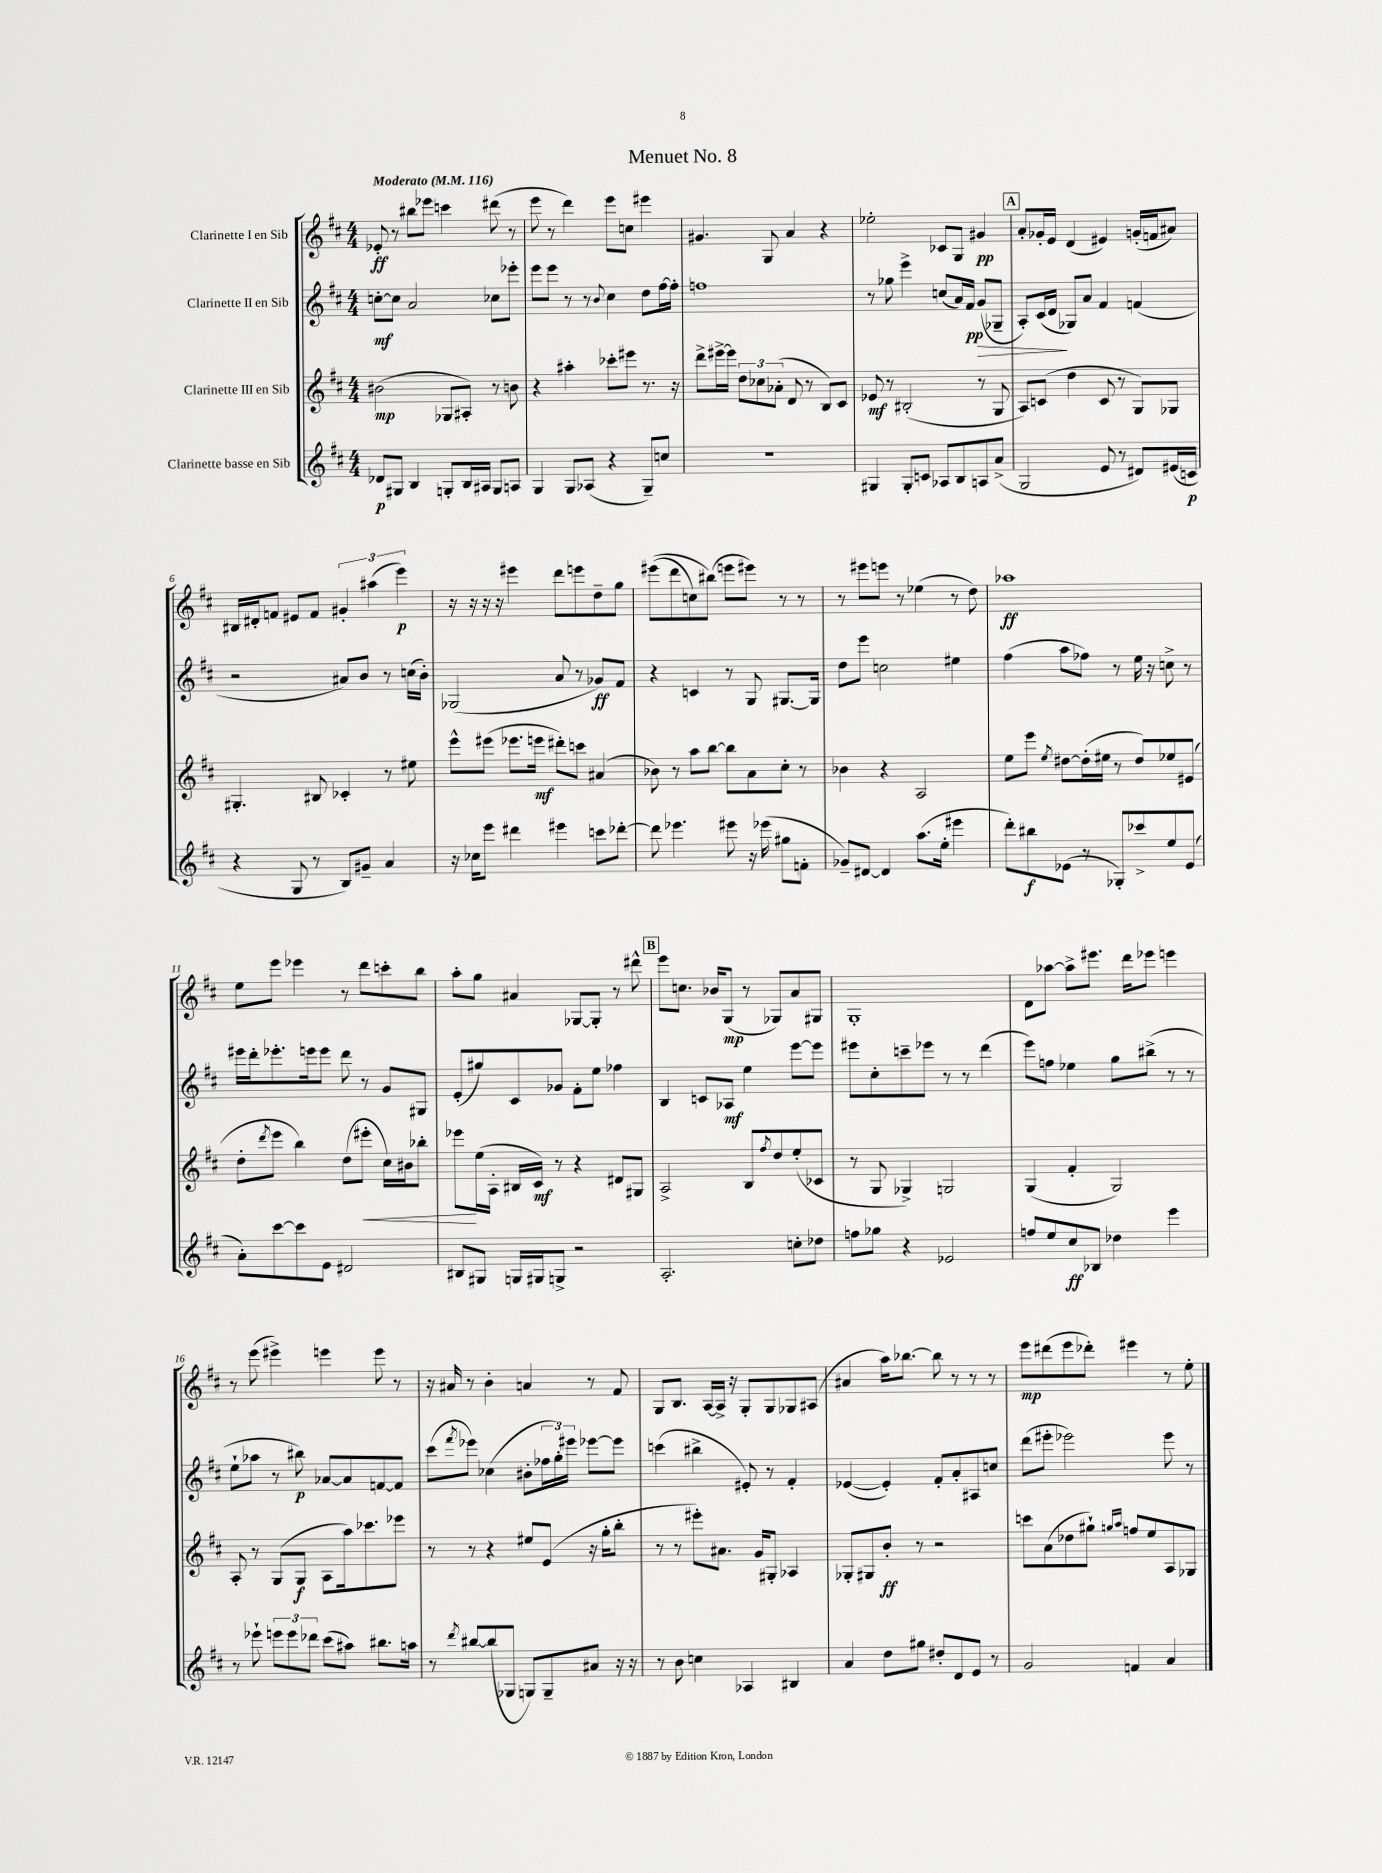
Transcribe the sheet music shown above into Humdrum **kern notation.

**kern	**dynam	**kern	**dynam	**kern	**dynam	**kern	**dynam
*part4	*part4	*part3	*part3	*part2	*part2	*part1	*part1
*staff4	*staff4	*staff3	*staff3	*staff2	*staff2	*staff1	*staff1
*I"Clarinette basse en Sib	*	*I"Clarinette III en Sib	*	*I"Clarinette II en Sib	*	*I"Clarinette I en Sib	*
*clefG2	*	*clefG2	*	*clefG2	*	*clefG2	*
*k[f#c#]	*	*k[f#c#]	*	*k[f#c#]	*	*k[f#c#]	*
*M4/4	*	*M4/4	*	*M4/4	*	*M4/4	*
*MM116	*	*MM116	*	*MM116	*	*MM116	*
=1	=1	=1	=1	=1	=1	=1	=1
!	!	!	!	!	!	!LO:TX:a:B:t=Moderato	!
8d-X/L	p	(2b#X\	mp	[8ccn'\L	mf	8e-X'/	ff
8G#X/J	.	.	.	8cc\J]	.	8r	.
4B/	.	.	.	2a/	.	8bb#X\L	.
.	.	.	.	.	.	8eee-X\J	.
8Gn'/L	.	8G-X/L	.	.	.	4cccn\	.
16B/L	.	8A#X'/J)	.	.	.	.	.
16A#X/JJ	.	.	.	.	.	.	.
8G/L	.	8r	.	8cc-X\L	.	(8ddd#X\	.
8An/J	.	8bn\	.	8eee-X'\J	.	8r	.
=2	=2	=2	=2	=2	=2	=2	=2
4G/	.	4r	.	8eee\L	.	8eee\	.
.	.	.	.	8eee\J	.	8r	.
8G/L	.	4aa#X'\	.	8r	.	4ddd\)	.
(8A-X/J	.	.	.	8r	.	.	.
.	.	.	.	8qqb/	.	.	.
4r	.	8ccc-X'\L	.	4cc#\	.	8eee\L	.
.	.	8eee#X\J	.	.	.	8ccn\J	.
8G~/L)	.	8.r	.	8dd\L	.	4eee#X\	.
8ccn/J	.	.	.	[16ff#\L	.	.	.
.	.	16r	.	16ff#'\JJ]	.	.	.
=3	=3	=3	=3	=3	=3	=3	=3
1r	.	8ddd^\L	.	1ffn	.	4.g#X/	.
.	.	[16eee#X^\L	.	.	.	.	.
.	.	16eee#\JJ]	.	.	.	.	.
.	.	12dd\L	.	.	.	.	.
.	.	12cc-X\	.	.	.	.	.
.	.	.	.	.	.	8G/	.
.	.	(12a-X'\J	.	.	.	.	.
.	.	8d/	.	.	.	4a/	.
.	.	8r	.	.	.	.	.
.	.	8B/L)	.	.	.	4r	.
.	.	8c#/J	.	.	.	.	.
=4	=4	=4	=4	=4	=4	=4	=4
4G#X/	.	8e-X/	mf	8r	.	2ee-X'\	.
.	.	8r	.	8gg-X\	.	.	.
8G#'/L	.	(2B#X'/	.	4eee^\	.	.	.
8cn/J	.	.	.	.	.	.	.
8A-X/L	.	.	.	(8ccn/L	.	8c-X/L	.
8B/	.	.	.	16a/L)	.	8G/J	.
.	.	.	.	16f#/JJ	pp	.	.
!	!	!	!	!	!LO:HP:b	!	!
8An/	.	8r	.	(8g/L	>	4g#X/	pp
(8a^/J	.	8G/	.	8G-X~/J	.	.	.
!!LO:REH:place=s1:t=A
=5	=5	=5	=5	=5	=5	=5	=5
2G/	.	8A/L)	.	8A'/L)	.	8a'/L	.
.	.	(8cn/J	.	(16c#/L	.	16g-X'/L	.
.	.	.	.	16d/JJ	.	16e/JJ	.
.	.	4dd\	.	8G-X/L)	]	(4d/	.
.	.	.	.	8a/J	.	.	.
8e/	.	8c/	.	4f#/	.	4e#X/)	.
8r	.	8r	.	.	.	.	.
8d#X/L)	.	8G/L)	.	(4fn/	.	(16gn'/LL	.
.	.	.	.	.	.	16fn/J	.
(16e#X/L	.	8G-X/J	.	.	.	8a#X/J)	.
16cn/JJ	p	.	.	.	.	.	.
!!LO:LB:g=z
=6	=6	=6	=6	=6	=6	=6	=6
4r	.	4.G#X'/	.	2r	.	16B#X/LL	.
.	.	.	.	.	.	16d#X'/J	.
.	.	.	.	.	.	8fn/J	.
8G/	.	.	.	.	.	8e#X/L	.
8r	.	8B#X/	.	.	.	8f/J	.
8B/L)	.	4c-X'/	.	8a#X/L)	.	6g#X'/	.
8g#X~/J	.	.	.	8b/J	.	.	.
.	.	.	.	.	.	(6aa#X\	.
4a/	.	8r	.	8r	.	.	.
.	.	.	.	.	.	6eee\)	p
.	.	8ee#X\	.	(16ccn\LL	.	.	.
.	.	.	.	16b'\JJ)	.	.	.
=7	=7	=7	=7	=7	=7	=7	=7
16r	.	8eee^^\L	.	(2G-X/	.	16r	.
16cc-X\KL	.	.	.	.	.	16r	.
8eee\J	.	(8eee#X\J	.	.	.	16r	.
.	.	.	.	.	.	16r	.
4ddd#X\	.	8.eee-X\L	.	.	.	4eee#X\	.
.	.	16eeen\Jk	mf	.	.	.	.
4eee#X\	.	8ddd#X'\L)	.	8a/	.	8ddd\L	.
.	.	8cccn\J	.	8r	.	8eeen\	.
8cccn\L	.	(4a#X/	.	8g-X/L)	ff	8dd~\	.
[8ddd-X'\J	.	.	.	8f#/J	.	8gg\J	.
=8	=8	=8	=8	=8	=8	=8	=8
8ddd-\]	.	8b-X\)	.	4r	.	((8eee#X\L	.
4.eee-X\	.	8r	.	.	.	8ddd\	.
.	.	8aa\L	.	4cn/	.	8ccn\)	.
.	.	[8bb\J	.	.	.	(8bb#X\J)	.
8eee#X\	.	8bb\L]	.	8r	.	8eeen\L	.
16r	.	8a\	.	8G/	.	8eee#X\J)	.
(16eee-X\	.	.	.	.	.	.	.
8gg#X\L	.	8cc#'\J	.	[8.G#X/L	.	8r	.
8fn'\J	.	8r	.	.	.	8r	.
.	.	.	.	16G#/Jk]	.	.	.
=9	=9	=9	=9	=9	=9	=9	=9
8g-X~/L)	.	4b-X\	.	8dd\L	.	8r	.
[8d#X/J	.	.	.	8eee\J	.	8eee#X\L	.
4d#/]	.	4r	.	2ccn\	.	8eeen\J	.
.	.	.	.	.	.	8r	.
(8.aa\L	.	2A/	.	.	.	(4ee-X\	.
16ee'\Jk	.	.	.	.	.	.	.
4eee#X\	.	.	.	4ee#X\	.	8r	.
.	.	.	.	.	.	8dd\)	.
=10	=10	=10	=10	=10	=10	=10	=10
8ddd'\L)	.	8ee\L	.	(4ff#\	.	1aa-X	ff
8bb#X\	f	8eee\J	.	.	.	.	.
.	.	8qee/	.	.	.	.	.
(8e-X\J	.	[8dd#X\L	.	8aa\L	.	.	.
8r	.	(16dd#'\L]	.	8ff-X\J)	.	.	.
.	.	16ee#X\JJ	.	.	.	.	.
8G-X'/L)	.	8r	.	8r	.	.	.
8ccc-X^/	.	8dd#/L)	.	16ee\	.	.	.
.	.	.	.	16r	.	.	.
8ee/	.	8ee-X/	.	8ccn^\	.	.	.
(8e-/J	.	(8e#X/J	.	8r	.	.	.
!!LO:LB:g=z
=11	=11	=11	=11	=11	=11	=11	=11
8a'\L)	.	8dd'\L	.	16eee#X\LL	.	8ee\L	.
.	.	.	.	16ddd'\J	.	.	.
.	.	8qddd/	.	.	.	.	.
[8ccc#\	.	8eee\J	.	8.eee-X'\	.	8eee\J	.
8ccc#\]	.	4bb\)	.	.	.	4eee-X\	.
.	.	.	.	16eeen\k	.	.	.
8e\J	.	.	.	8eee\J	.	.	.
2d#X/	.	(8dd\L	.	8ddd\	.	8r	.
!	!	!	!LO:HP:b	!	!	!	!
.	.	8eee#X'\J	<	8r	.	8ddd\L	.
.	.	16cc#\LL)	.	8g/L	.	8cccn'\	.
.	.	16b#X\J	.	.	.	.	.
.	.	8bb-X'\J	.	8G#X/J	.	8bb\J	.
=12	=12	=12	=12	=12	=12	=12	=12
8B#X/L	.	8eee-X\L	.	(8e'/L	.	8aa'\L	.
8G#X/J	.	(16ee\L	[	8gg#X/)	.	8gg\J	.
.	.	16A'\JJ	.	.	.	.	.
16Gn/LL	.	16B#X/LL	.	8c#/	.	4a#X/	.
16G#X/J	.	16c#/JJ)	mf	.	.	.	.
8Gn^/J	.	8r	.	8g-X/J	.	.	.
2r	.	4r	.	8f#'\L	.	[8G-X/L	.
.	.	.	.	8ee\J	.	8G-'/J]	.
.	.	8d#X/L	.	4ff-X\	.	8r	.
.	.	8G#X/J	.	.	.	8ddd#X^^\	.
!!LO:REH:place=s1:t=B
=13	=13	=13	=13	=13	=13	=13	=13
2.A'/	.	2A^/	.	4B/	.	8eee\L	.
.	.	.	.	.	.	8.ccn\J	.
.	.	.	.	8cn/L	.	.	.
.	.	.	.	.	.	16b-X/KL	.
.	.	.	.	8A-X/J	mf	(8G/J	mp
.	.	8B/L	.	4ee\	.	8r	.
.	.	8qff#/	.	.	.	.	.
.	.	8dd/	.	.	.	8G-X/L)	.
8ccn'\L	.	(8ee'/	.	[8eee\L	.	8a/	.
8dd-X\J	.	8c-X/J	.	8eee\J]	.	8G#X/J	.
=14	=14	=14	=14	=14	=14	=14	=14
8ffn\L	.	8r	.	8eee#X\L	.	1G'	.
8gg-X\J	.	8G/	.	8cc#'\	.	.	.
4r	.	4G-X^/)	.	8cccn~\	.	.	.
.	.	.	.	8eee-X\J	.	.	.
2e-X/	.	2Gn/	.	8r	.	.	.
.	.	.	.	8r	.	.	.
.	.	.	.	(4ddd\	.	.	.
=15	=15	=15	=15	=15	=15	=15	=15
8ffn/L	.	(4G/	.	8eee\L)	.	8d\L	.
8ee/	.	.	.	8ffn\J	.	[8aa-X\J	.
8cc#/	ff	4f#'/	.	4ee-X\	.	8aa-^\L]	.
8B-X/J	.	.	.	.	.	8.eee#X\J	.
4dd-X\	.	2G/)	.	8gg\L	.	.	.
.	.	.	.	.	.	16ddd\KL	.
.	.	.	.	(8bb#X^\J	.	8eee-X\J	.
4eee\	.	.	.	8r	.	4eeen\	.
.	.	.	.	8r	.	.	.
!!LO:LB:g=z
=16	=16	=16	=16	=16	=16	=16	=16
8r	.	8A'/	.	8ee`\L	.	8r	.
8eee-X`\	.	8r	.	8aa-X\J	.	(8eee\	.
12eeen\L	.	(8G/L	.	8r	.	4eee#X^\)	.
12eee\	.	.	.	.	.	.	.
.	.	8G/J	f	8bb#X\)	p	.	.
12ddd-X\J	.	.	.	.	.	.	.
(8ccc#\L	.	8A\L	.	[8a-X/L	.	4eeen\	.
8aa#X\J)	.	16aa\k)	.	8a-/]	.	.	.
.	.	8.ccc-X\	.	.	.	.	.
8.bb#X\L	.	.	.	[8fn/	.	8eee\	.
.	.	8eee-X\J	.	8f/J]	.	8r	.
16aan\Jk	.	.	.	.	.	.	.
=17	=17	=17	=17	=17	=17	=17	=17
8r	.	8r	.	(8ccc#\L	.	16r	.
.	.	.	.	.	.	16a#X/	.
8qddd/	.	.	.	8qfff#/	.	.	.
[8bb#X/L	.	8r	.	8eee-X\J)	.	8r	.
(8bb#/]	.	4r	.	(4cc-X\	.	4b'\	.
8G-X/J	.	.	.	.	.	.	.
8Gn/L)	.	8ee#X/L	.	8b#X'\L	.	4an/	.
8G~/	.	(8e/J	.	24ff-X\L	.	.	.
.	.	.	.	24gg'\)	.	.	.
.	.	.	.	24eee#X\JJ	.	.	.
8a#X/J	.	16r	.	[8eee-X\L	.	8r	.
.	.	16gg'\KL	.	.	.	.	.
16r	.	8bb'\J	.	8eee-\J]	.	8f#/	.
16r	.	.	.	.	.	.	.
=18	=18	=18	=18	=18	=18	=18	=18
8r	.	8r	.	(4cccn\	.	8G/L	.
8b\	.	8r	.	.	.	8.B/J	.
4ccn\	.	8eee#X'\L)	.	4bb#X^\	.	.	.
.	.	.	.	.	.	[16A/LL	.
.	.	8.a#X\J	.	.	.	16A^/JJ]	.
.	.	.	.	.	.	16r	.
4A-X/	.	.	.	8e#X'/)	.	8G'/L	.
.	.	16g/KL	.	.	.	.	.
.	.	8G#X'/J	.	8r	.	8G/	.
4B#X/	.	4A-X/	.	4f#'/	.	8G-X/	.
.	.	.	.	.	.	(8A#X/J	.
=19	=19	=19	=19	=19	=19	=19	=19
4a/	.	8G-X'/L	.	([4e-X/	.	4a#X/	.
.	.	8G#X/	.	.	.	.	.
8dd\L	.	8b'/J	ff	4e-'/])	.	16aa\KL)	.
.	.	.	.	.	.	[8.bb-X\J	.
8gg#X\J	.	8r	.	.	.	.	.
8dd#X'/L	.	2r	.	8f#'/L	.	8bb-\]	.
8d/	.	.	.	8a'/	.	8r	.
8e/J	.	.	.	8A#X/	.	8r	.
8r	.	.	.	8ccn/J	.	8r	.
=20	=20	=20	=20	=20	=20	=20	=20
2g/	.	8cccn\L	.	(8ddd\L	.	8eee\L	mp
.	.	(8a\	.	8eee#X'\J	.	(8ddd#X\	.
.	.	8dd-X\	.	2eee-X\)	.	8eee\	.
.	.	8gg#X`\J)	.	.	.	8ddd-X'\J)	.
.	.	16qqggn/LL	.	.	.	.	.
.	.	16qqaa/JJ	.	.	.	.	.
4fn/	.	8ffn/L	.	.	.	4eee#X\	.
.	.	8ee/	.	.	.	.	.
4a/	.	8A/	.	8eee-\	.	8r	.
.	.	8G-X/J	.	8r	.	8ee'\	.
==	==	==	==	==	==	==	==
*-	*-	*-	*-	*-	*-	*-	*-
